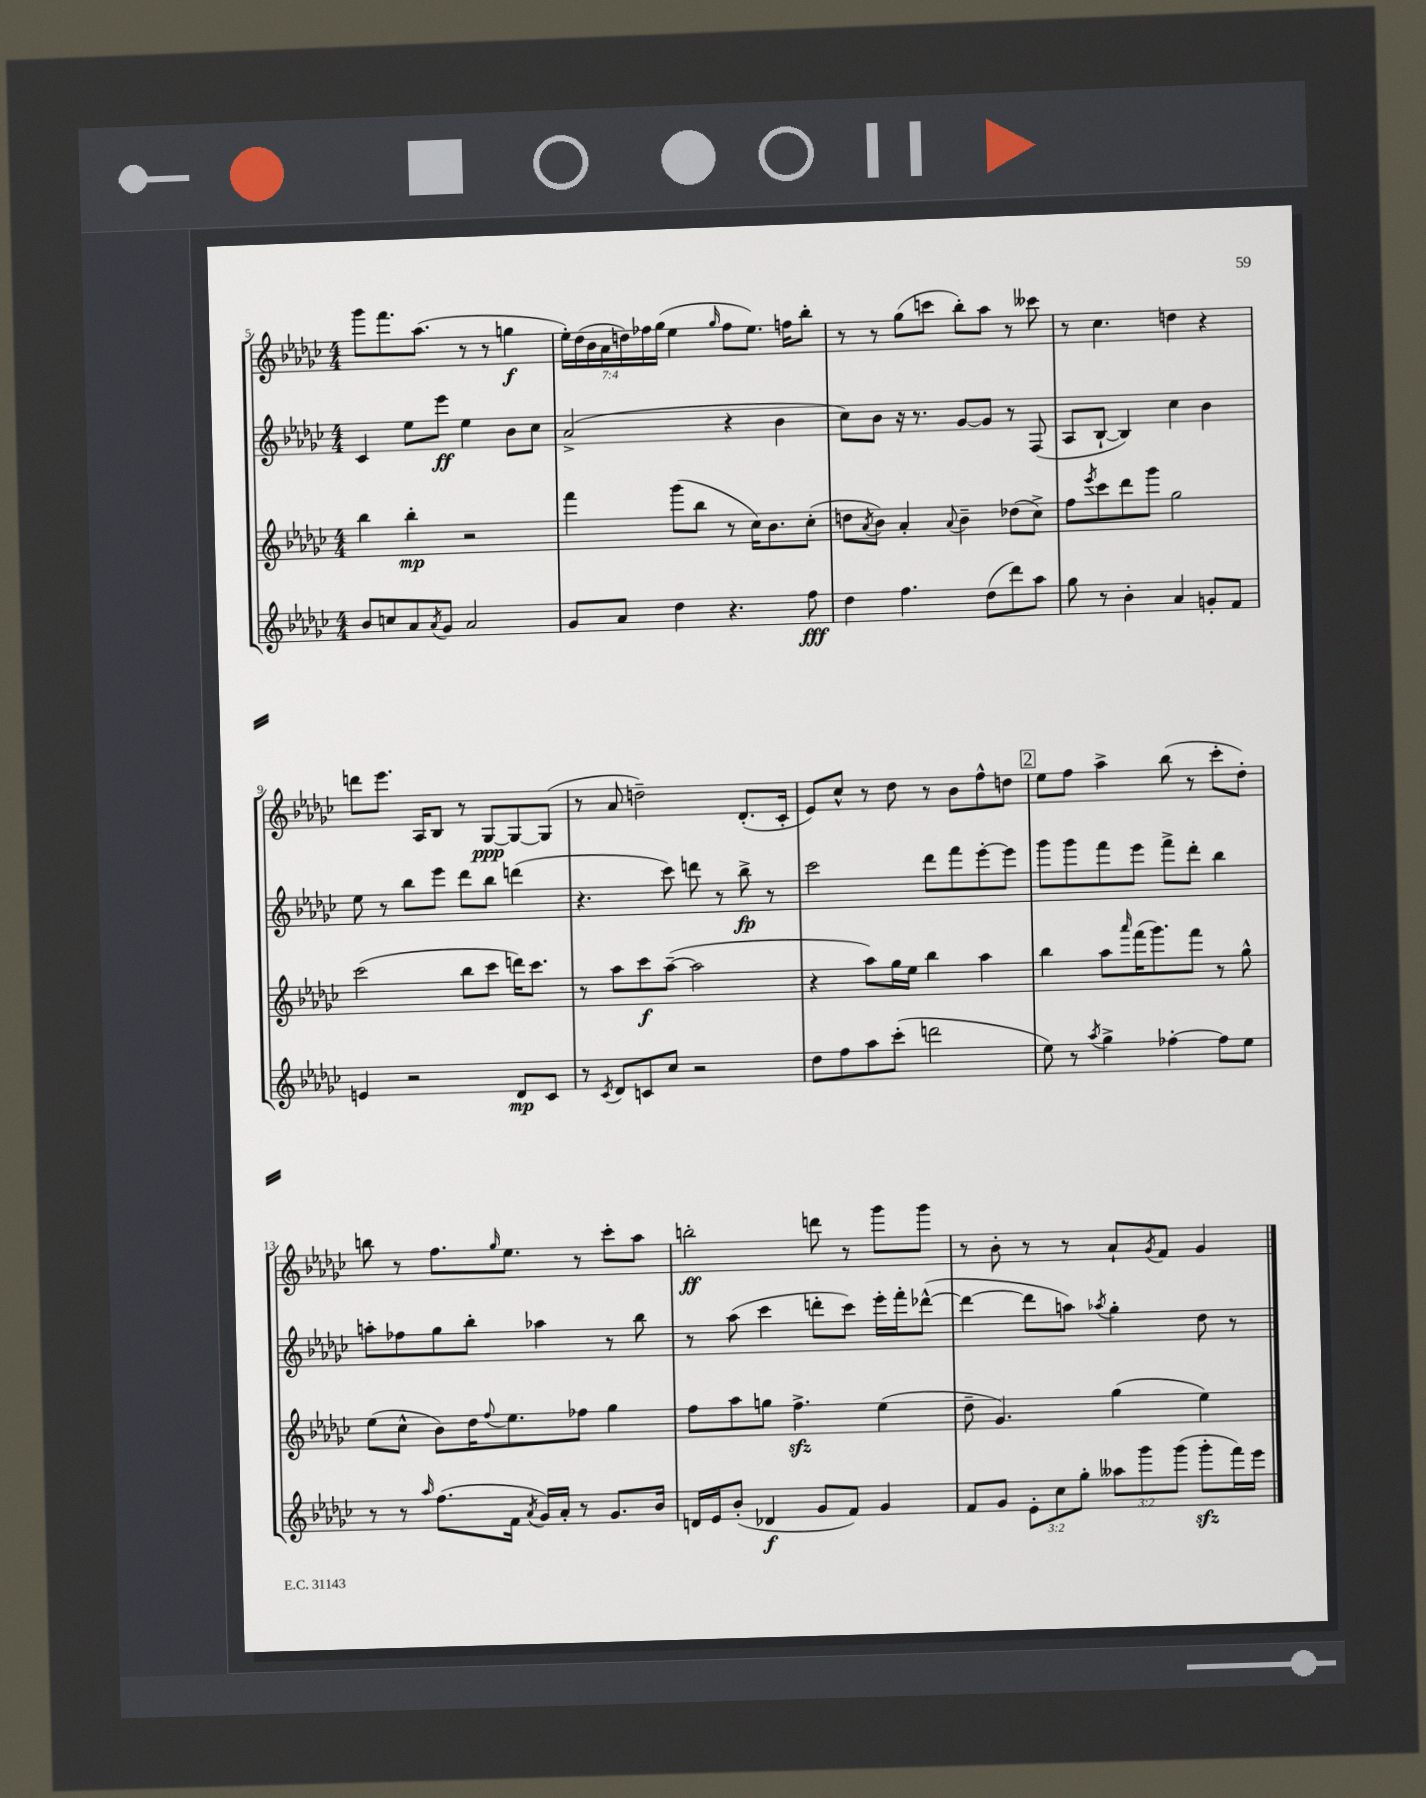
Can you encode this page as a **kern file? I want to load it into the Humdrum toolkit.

**kern	**kern	**kern	**kern
*staff4	*staff3	*staff2	*staff1
*clefG2	*clefG2	*clefG2	*clefG2
*k[b-e-a-d-g-c-]	*k[b-e-a-d-g-c-]	*k[b-e-a-d-g-c-]	*k[b-e-a-d-g-c-]
*M4/4	*M4/4	*M4/4	*M4/4
8b-	4bb-	4c-	8ggg-
8cc	.	.	8.fff
8a-	4bb-'	8ee-	.
.	.	.	(8.aa-
8qa-	.	.	.
8g-	.	8eee-	.
2a-	2r	4ee-	8r
.	.	.	8r
.	.	8b-	4gg
.	.	8cc-	.
=	=	=	=
8g-	4fff	(2a-^	28ee-')
.	.	.	(28dd-
.	.	.	28b-
.	.	.	28a-
8a-	.	.	.
.	.	.	28dd)
.	.	.	28ff-
.	.	.	(28gg-
4dd-	(8ggg-	.	4ee-
.	8bb-	.	.
.	.	.	16qqgg-
4.r	8r	4r	8ff-
.	16cc-)	.	8.ee-)
.	8.b-	.	.
.	.	4b-	.
.	.	.	16ff
8ff	(8cc-'	.	8bb-'
=	=	=	=
4dd-	8dd	8cc-)	8r
.	8qa-	.	.
.	8b-)	8b-	8r
4.ff	4a-'	16r	(8gg-
.	.	8.r	.
.	.	.	8ccc
.	8qqa-	.	.
.	4b-~	[8g-	8bb-')
(8dd-	.	8g-]	8aa-
8ddd-)	(8dd-	8r	8r
8aa-	8cc-^)	(8F	8ccc--
=	=	=	=
8gg-	8ff	8A-	8r
.	8qeee-	.	.
8r	8ccc-	[8B-`	4.cc-
4b-'	8ddd-	4B-])	.
.	8ggg-	.	.
4a-	2gg-	4cc-	4dd
8g'	.	4b-	4r
8f	.	.	.
=	=	=	=
4e	(2ccc-	8ee-	8ddd
.	.	8r	8.eee-
2r	.	8bb-	.
.	.	.	16A-
.	.	8eee-	8B-
.	8bb-	8ddd-	8r
.	8ccc-	8bb-	[8G-
8d-	16ddd)	(4ddd	8G-_
.	8.ccc-	.	.
8c-	.	.	(8G-]
=	=	=	=
8r	8r	4.r	8r
8qc-	.	.	.
8d-	8aa-	.	8a-
8c	8ccc-	.	2dd~)
8cc-	([8aa-~	8ccc-)	.
2r	2aa-]	8ddd	.
.	.	8r	.
.	.	8bb-^	(8.d-'
.	.	8r	.
.	.	.	16c-'
=	=	=	=
8dd-	4r	2ccc-	8e-)
8ff	.	.	8cc-^^
8aa-	8aa-)	.	8r
(8ccc-'	16gg-	.	8dd-
.	16ee-	.	.
2ddd	4bb-	8ddd-	8r
.	.	8fff	8b-
.	4aa-	[8eee-'	8ff^^
.	.	8eee-]	8dd
=	=	=	=
8ee-)	4bb-	8ggg-	8ee-
8r	.	8ggg-	8ff
8qaa-	.	.	.
4gg-^	8aa-	8fff	4aa-^
.	16qqaaa-	.	.
.	(16fff	8eee-	.
.	8.ggg-)	.	.
[4ff-'	.	8fff^	(8bb-
.	8fff	8ddd-'	8r
8ff-]	8r	4bb-	8ccc-'
8ee-	8gg-^^	.	8dd-')
=	=	=	=
8r	(8ee-	8aa'	8bb
8r	8cc-^^	8ff-	8r
16qqaa-	.	.	.
(8.ff	8b-)	8gg-	8.ff
.	16dd-	8bb-'	.
.	8qqff	.	16qqgg-
16f	8.ee-	.	8.ee-
8qa-	.	.	.
16g-)	.	4aa-	.
16a-'	.	.	.
8r	8ff-	.	8r
8.g-	4gg-	8r	8ccc-'
.	.	8bb-	8aa-
16b-	.	.	.
=	=	=	=
16d	8ff	8r	2bb'
16e-	.	.	.
(8b-'	8aa-	(8aa-	.
4d-	8gg	4ccc-	.
.	4.ff^	.	.
8g-	.	8ddd'	8ddd
8f)	.	8ccc-)	8r
4g-	(4ee-	16eee-'	8ggg-
.	.	16fff'	.
.	.	([8ddd-^^	8ggg-
=	=	=	=
8f	8dd-~	4ddd-_	8r
8g-	4.g-)	.	8b-'
12e-'	.	8ddd-]	8r
12cc-	.	.	.
.	.	8aa)	8r
12gg-'	.	.	.
.	.	8qaa-	.
12aa--	(4gg-	4gg-'	8a-`
12ggg-	.	.	.
.	.	.	8qg-
.	.	.	8f
(12ggg-	.	.	.
8ggg-'	4ee-)	8dd-	4g-
16fff)	.	8r	.
16eee-	.	.	.
==	==	==	==
*-	*-	*-	*-
